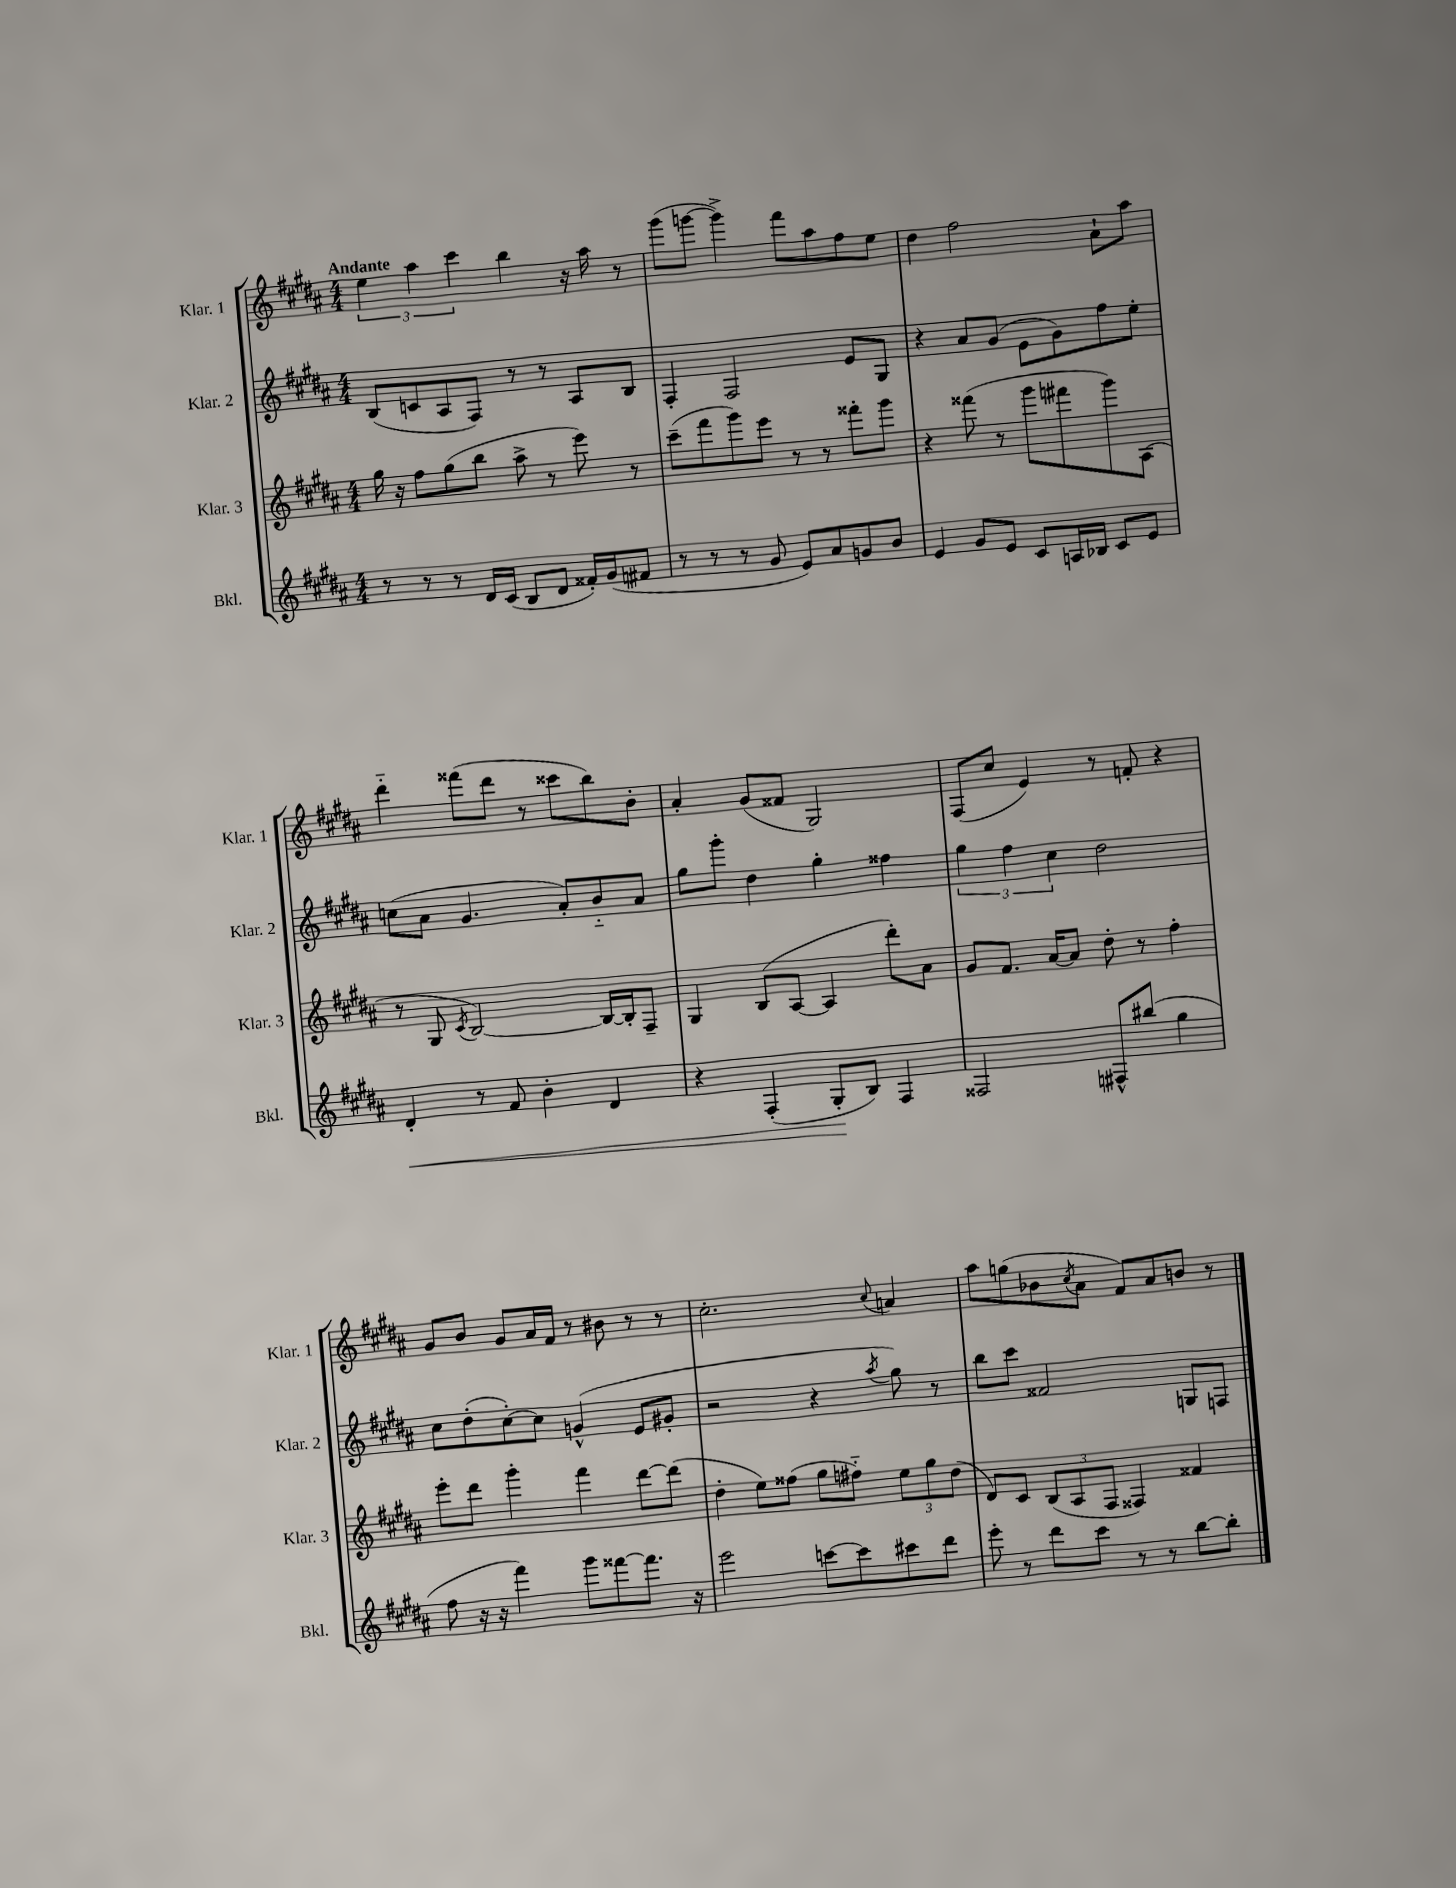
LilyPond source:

<<
\new StaffGroup <<
\new Staff = "s0" \with { instrumentName = "Klar. 1" shortInstrumentName = "Klar. 1" } {
    \clef treble \key b \major \numericTimeSignature \time 4/4 \tempo "Andante"
    \tuplet 3/2 { e''4 ais''4 cis'''4 } b''4 r16 ais''16 r8 |
    gis'''8( g'''8~ g'''4->) fis'''8 ais''8 fis''8 e''8 |
    dis''4 fis''2 ais'8-! ais''8 |
    dis'''4-_ fisis'''8( dis'''8 r8 cisis'''8 b''8) b'8-. |
    ais'4-. gis'8( fisis'8 gis2) |
    fis8( cis''8 e'4) r8 f'8-. r4 |
    gis'8 b'8 gis'8 ais'16 fis'16 r8 bis'8 r8 r8 |
    cis''2.-. \appoggiatura { cis''8 } a'4 |
    ais''8 g''8( bes'8 \acciaccatura { cis''8 } ais'8 fis'8) ais'8 b'8 r8 \bar "|." |
}
\new Staff = "s1" \with { instrumentName = "Klar. 2" shortInstrumentName = "Klar. 2" } {
    \clef treble \key b \major \numericTimeSignature \time 4/4
    b8( c'8 ais8 fis8) r8 r8 ais8 b8 |
    fis4-. fis2 e'8 gis8 |
    r4 ais'8 gis'8( e'8 gis'8) fis''8 e''8-. |
    c''8( ais'8 gis'4. ais'8-.) b'8-_ ais'8 |
    gis''8 gis'''8-. dis''4 gis''4-. fisis''4 |
    \tuplet 3/2 { gis''4 fis''4 cis''4 } dis''2 |
    cis''8 dis''8-.( cis''8~-.) cis''8 g'4-^( e'8 gis'8-. |
    r2 r4 \acciaccatura { ais''8 } gis''8) r8 |
    b''8 cis'''8 fisis'2 g8 f8 \bar "|." |
}
\new Staff = "s2" \with { instrumentName = "Klar. 3" shortInstrumentName = "Klar. 3" } {
    \clef treble \key b \major \numericTimeSignature \time 4/4
    gis''16 r16 fis''8 gis''8( b''8 ais''8-> r8 e'''8) r8 |
    cis'''8--( fis'''8 gis'''8) e'''8 r8 r8 fisis'''8-. gis'''8 |
    r4 fisis'''8( r8 gis'''8 fis'''8 gis'''8) ais8( |
    r8 gis8 \acciaccatura { cis'8 } b2~) b16~ b16-. fis8-- |
    gis4 b8( ais8~ ais4 dis'''8-.) ais'8 |
    gis'8 fis'8. ais'16~ ais'8 dis''8-. r8 fis''4-. |
    e'''8-. dis'''8 gis'''4-. fis'''4 dis'''8~ dis'''8( |
    dis''4-. e''8) fisis''8( gis''8 fis''8-_) \tuplet 3/2 { e''8 gis''8 dis''8( } |
    dis'8) cis'8 \tuplet 3/2 { b8( ais8 fis8 } fisis4) fisis'4 \bar "|." |
}
\new Staff = "s3" \with { instrumentName = "Bkl." shortInstrumentName = "Bkl." } {
    \clef treble \key b \major \numericTimeSignature \time 4/4
    r8 r8 r8 dis'16 cis'16( b8 dis'8 fisis'16-.) gis'16( fis'8 |
    r8 r8 r8 gis'8 e'8) ais'8 g'8 b'8 |
    e'4 gis'8 e'8 cis'8 a16 bes16 cis'8 e'8 |
    dis'4-.\< r8 fis'8 b'4-. dis'4 |
    r4 fis4-.( gis8-.\! b8) fis4 |
    fisis2 fis8-^ bis''8( gis''4 |
    fis''8 r16 r16 fis'''4) gis'''8 fisis'''8~ fisis'''8. r16 |
    e'''2 c'''8~ c'''8 cis'''8 dis'''8 |
    e'''8-. r8 dis'''8 cis'''8 r8 r8 b''8~ b''8-. \bar "|." |
}
>>
>>
\layout { \context { \Score \remove "Bar_number_engraver" } }
